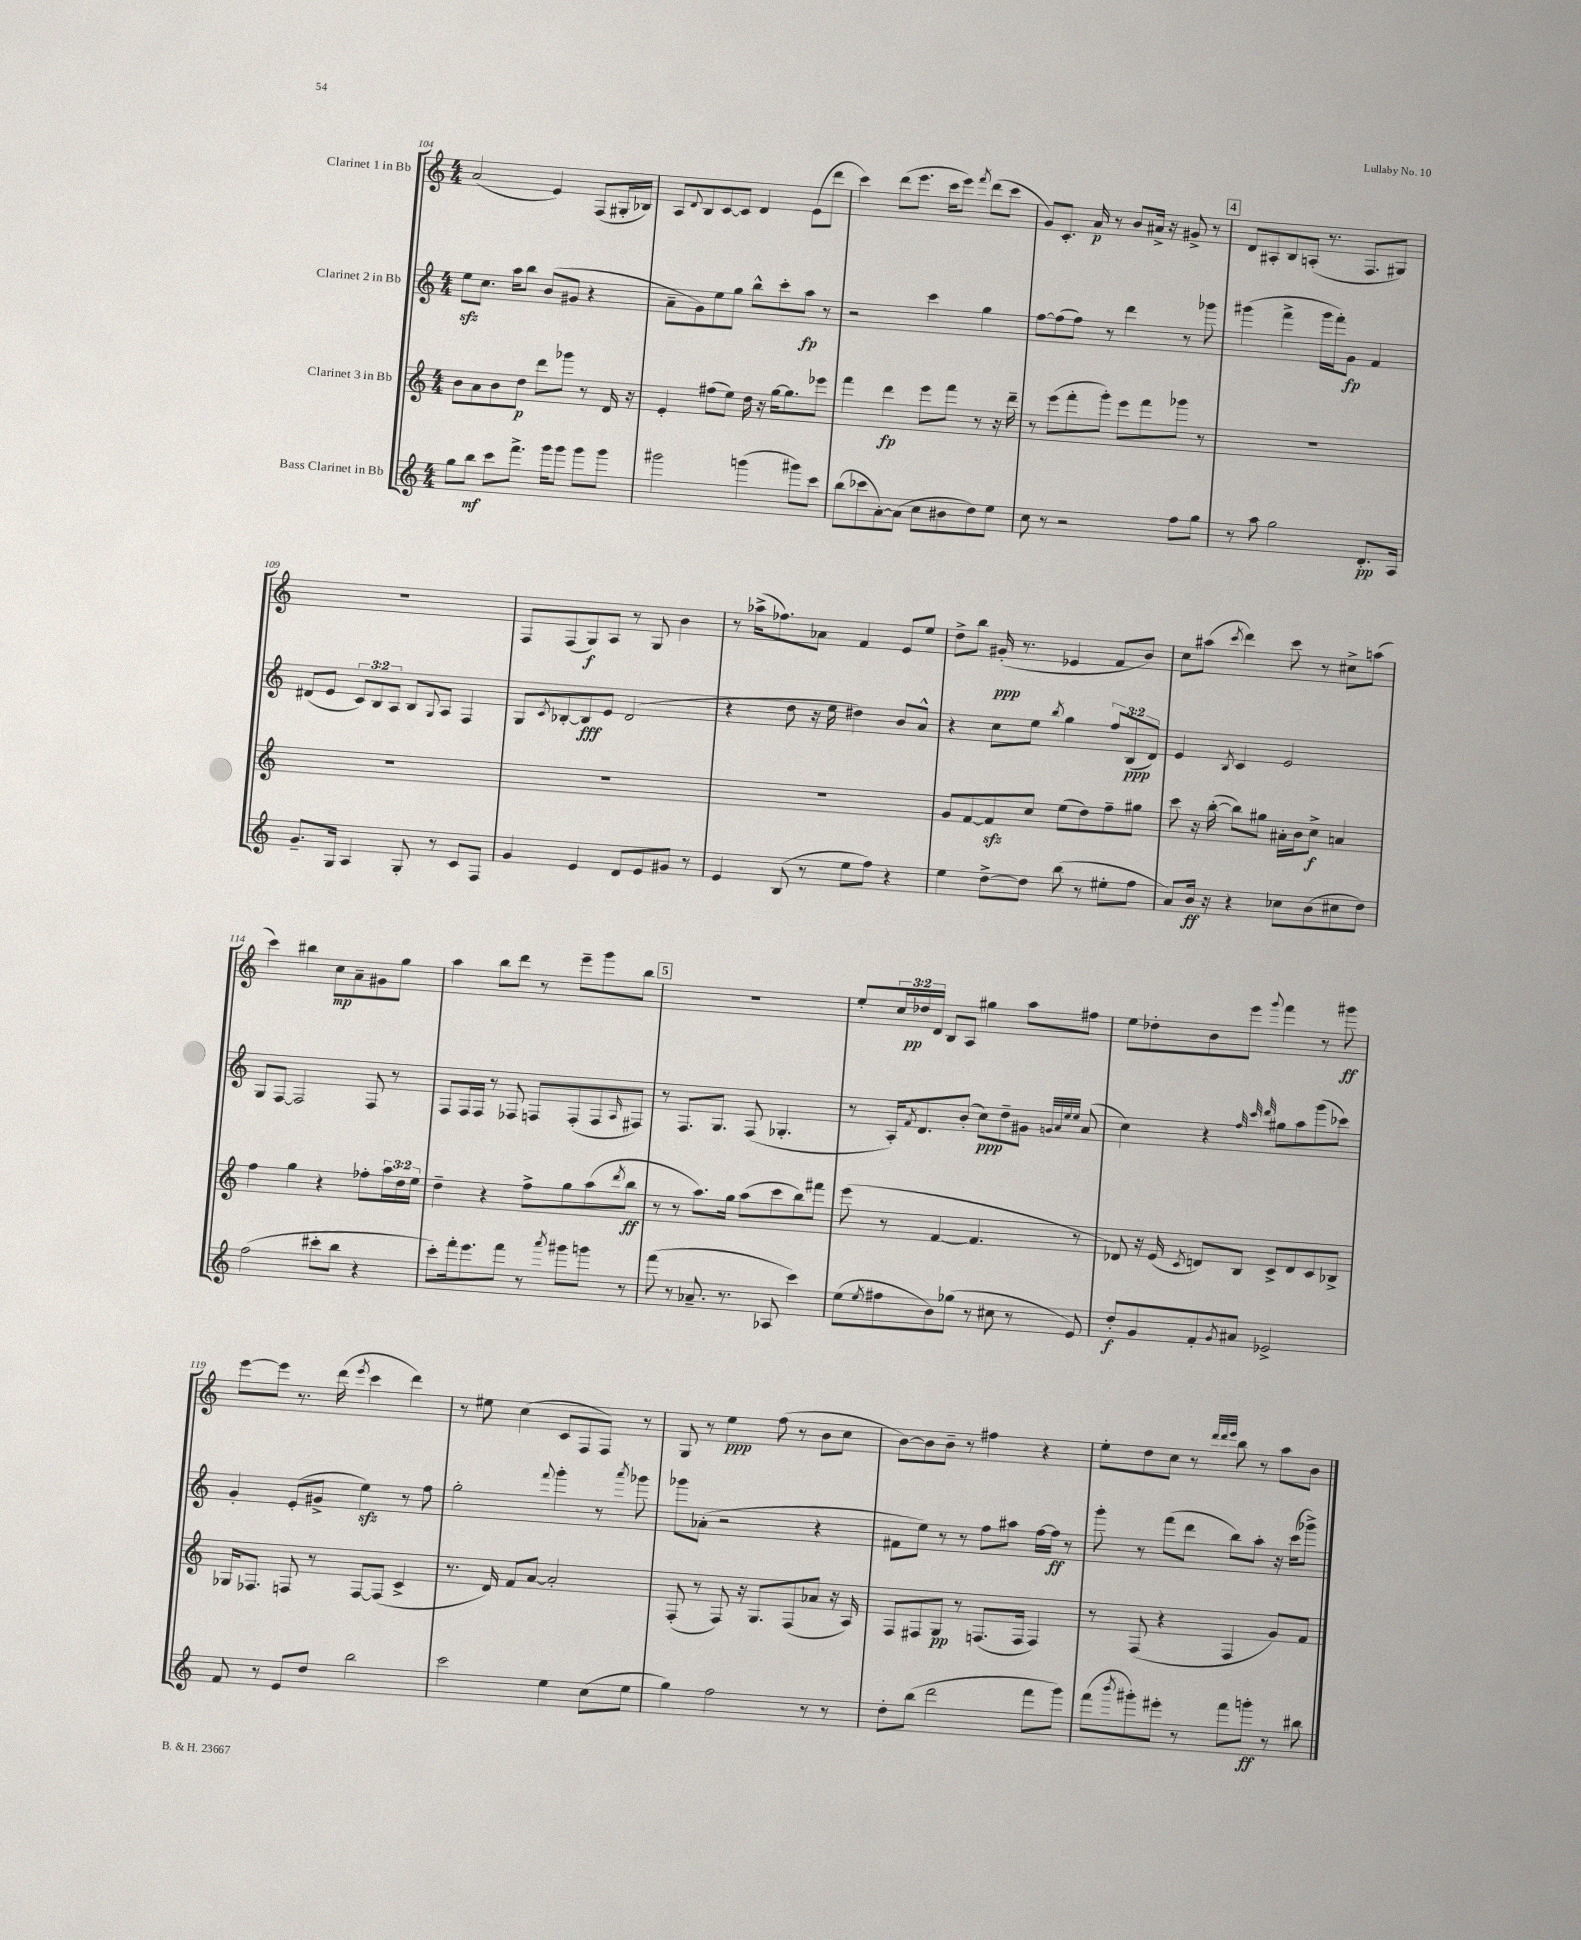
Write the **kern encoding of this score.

**kern	**kern	**kern	**kern
*staff4	*staff3	*staff2	*staff1
*clefG2	*clefG2	*clefG2	*clefG2
*k[]	*k[]	*k[]	*k[]
*M4/4	*M4/4	*M4/4	*M4/4
8gg	8b	8ee	(2a
8bb	8a	8.cc	.
8ccc	8b	.	.
.	.	16aa	.
8.fff^	8dd	8bb	.
.	8ddd	(8b	4e)
16ggg	.	.	.
8ggg	8ggg-	8g#	.
8ggg	8r	4r	(8F
8ggg	16d	.	16G#'
.	16r	.	16B-)
=	=	=	=
2ggg#	4e'	8a~	8A
.	.	.	8qqd
.	.	8g)	8B
.	(8ff#	8ee	[8c
.	8ee)	8gg	8c]
(4ggg	16dd	8bb^^	4d
.	16r	.	.
.	[16gg	8ccc'	.
.	8.gg]	.	.
8ggg#)	.	8aa	(8e
8ccc	8eee-	8r	8ddd
=	=	=	=
(8bb	4fff	2r	4ccc)
8ccc-	.	.	.
[8a')	4ddd	.	(8ddd
(8a]	.	.	8.eee
8cc	8eee	4ccc	.
.	.	.	16ccc
8b#	8fff	.	8eee)
.	.	.	8qfff
8dd)	8r	4gg	(8ddd
8ee	16r	.	8ccc
.	16ddd~	.	.
=	=	=	=
8cc	8r	[8ff	8g)
8r	(8eee	(8ff]	8.c'
2r	8fff'	8ff)	.
.	.	.	16a
.	8ggg')	8r	8r
.	8eee	4ddd	8b
.	8fff	.	16a#^
.	.	.	16r
8ff	8ggg-	8r	8g#^
8gg	8r	8ggg-	8r
=	=	=	=
8r	1r	(4ggg#	8d
8aa	.	.	8A#'
2gg	.	4fff^	8B
.	.	.	(8A'
.	.	16ggg#	8.r
.	.	16fff')	.
.	.	8g	.
.	.	.	8.F
8.d'	.	4f	.
.	.	.	8G#)
16A	.	.	.
=	=	=	=
8.g~	1r	(8d#	1r
.	.	8e	.
16G	.	.	.
4A	.	12c)	.
.	.	12B	.
.	.	12A	.
8G'	.	8B	.
.	.	8qqG	.
8r	.	8A	.
8c	.	4F	.
8F	.	.	.
=	=	=	=
4g	1r	8G	8F
.	.	8qc	.
.	.	[8B-'	(8F
4e	.	8B-]	8G)
.	.	8e	8A
8d	.	(2d	8r
8e	.	.	8G
8g#	.	.	4b
8r	.	.	.
=	=	=	=
4e	1r	4r	8r
.	.	.	(16aa-^
.	.	.	8.ff-)
(8B	.	8dd	.
8r	.	16r	8a-
.	.	16ee	.
8ee	.	4dd#)	4f
8ff)	.	.	.
4r	.	8b	8e
.	.	8a^^	8ee
=	=	=	=
4ee	8g	4r	8dd^
.	[8f	.	8bb
[8dd^	8f]	8cc	(16g#'
.	.	.	8.r
8dd]	8cc	8ee	.
.	.	8qbb	.
(8bb	(8ee	4gg	4e-
8r	8dd)	.	.
8ee#'	8ff~	12ff	8f
.	.	(12B	.
8ff	8gg#	.	8b)
.	.	12d)	.
=	=	=	=
8a)	8ccc	4e	8cc
16b	16r	.	(8aa#
16r	([16bb'	.	.
.	.	8qB	8qccc
4r	8bb])	4c	4ddd)
.	8gg#	.	.
8cc-	16a#'	2e	8ccc
.	16b	.	.
(8b	8cc^	.	8r
8cc#	4a	.	8cc#^
8dd)	.	.	(8aa
=	=	=	=
(2ff	4ff	8G	4ccc)
.	.	[8F	.
.	4gg	2F]	4bb#
8ccc#'	4r	.	8cc
8bb	.	.	8a~
4r	8ff-'	8F	8g#
.	24aa	8r	8gg
.	24dd	.	.
.	24ee	.	.
=	=	=	=
8ccc')	4dd~	8F	4aa
16fff'	.	16F	.
8.eee	.	16F	.
.	4r	8r	8bb
8fff	.	8F-	8ddd
8r	8ff^	8F	8r
8qaaa	.	.	.
8ggg#	8gg	(8F'	8eee~
8ggg	(8aa	8F	8ggg
.	8qddd	16qqA	.
8r	8bb	8F#)	8bb
=	=	=	=
(8fff	8r	8r	1r
8r	8r	8.F	.
8.a-~	8.aa)	.	.
.	.	8.G	.
8.r	16gg	.	.
.	(8aa	(8F	.
8A-	8ccc	4.G-'	.
4ccc)	8bb)	.	.
.	8fff#	.	.
=	=	=	=
(8ee	(8eee	8r	8ee'
8qee	.	.	.
8ff#	8r	16A')	24cc
.	.	.	24dd-
.	.	8qf	.
.	.	8.d	.
.	.	.	24d
8b)	[4f	.	8B
(8gg-	.	(8b'	8A
8r	4.f]	8cc)	4gg#
8cc#	.	8dd~	.
8r	.	8g#	8aa
.	.	32qqg	.
.	.	32qqa	.
.	.	32qqee	.
.	.	32qqee	.
8e)	8r	(8a	8ff#
=	=	=	=
8dd'	8d-)	4cc)	8ee
8g	16r	.	8dd-'
.	(16e	.	.
.	8qc	.	.
8f'	8d)	4r	8b
8qg	.	.	.
8a#	8B	.	8eee
.	.	32qqff	.
.	.	32qqccc	.
.	.	32qqddd	8qqggg
2e-^	8c^	8gg#	4fff
.	8d	8aa	.
.	8c	(8ggg	8r
.	8B-^	8ccc-)	8ggg#
=	=	=	=
8f	16G-	4g'	[8eee
.	8.F-	.	.
8r	.	.	8eee]
8e	8F	(8e'	8.r
8dd	8r	8g#^	.
.	.	.	(16ddd
.	.	.	8qeee
2bb	[8F	4ee)	4ccc
.	(8F]	.	.
.	4c^	8r	4ddd)
.	.	8ff	.
=	=	=	=
2ccc	8.r	2gg'	8r
.	.	.	8ee#
.	16d)	.	.
.	8f	.	(4cc
.	[8a	.	.
.	.	8qqfff	.
4ee	2a']	4ggg'	8c
.	.	.	8F
(8cc	.	8r	8F)
.	.	8qaaa	.
8ee	.	8ggg-	8r
=	=	=	=
4gg)	(8F'	8ggg-	8G
.	8r	(8a-'	8r
2ff	8F)	2r	4ee
.	16r	.	.
.	8.G	.	.
.	.	.	(8ff
.	(8F	.	8r
8r	8a-	4r	8b
8r	16r	.	8cc
.	16A)	.	.
=	=	=	=
8dd'	8F	8f#	[8b)
(8bb	8F#	8ee)	8b]
2ddd	8G	8r	8b~
.	8r	8r	8r
.	(8.F	8ff	4ff#
.	.	8aa#	.
.	16F	.	.
8fff	4F)	[16ff	4r
.	.	16ff]	.
8ggg)	.	8r	.
=	=	=	=
(8fff	8r	8ggg'	8ee'
8qbbb	.	.	.
8ggg#')	(8F	8r	8dd
8eee#'	4r	(8fff	8cc
8r	.	8ddd	8r
.	.	.	32qqddd
.	.	.	32qqddd
.	.	.	32qqeee
8fff	4F	8bb)	8bb
8ggg'	.	8aa'	8r
8r	8g)	16r	8aa
.	.	(16ccc	.
8bb#	8f	8ggg-^)	8b
==	==	==	==
*-	*-	*-	*-
